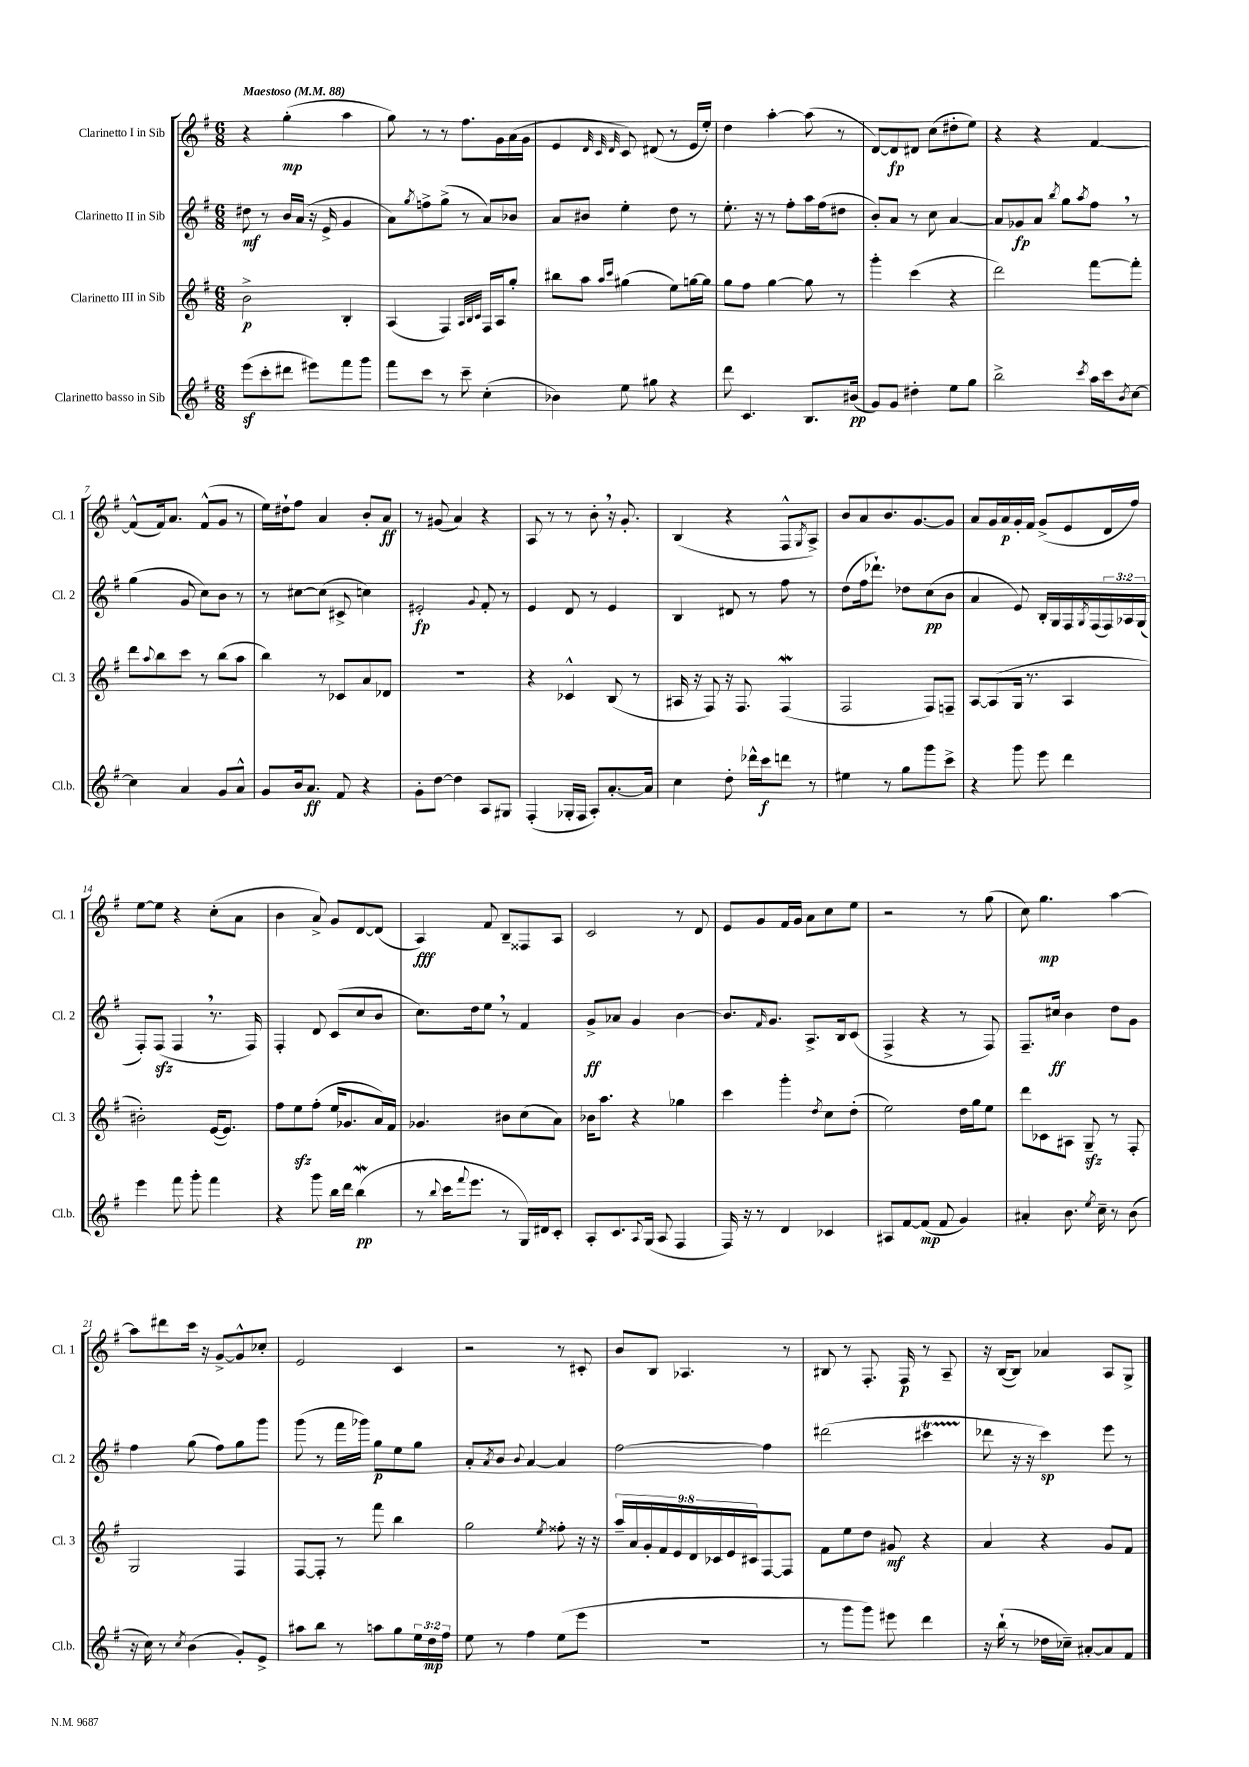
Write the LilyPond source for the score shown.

<<
\new StaffGroup <<
\new Staff = "s0" \with { instrumentName = "Clarinetto I in Sib" shortInstrumentName = "Cl. 1" } {
    \clef treble \key g \major \numericTimeSignature \time 6/8 \tempo "Maestoso" 4 = 88
    r4 g''4-.\mp( a''4 |
    g''8) r8 r8 fis''8. g'16 a'16( g'16 |
    e'4 \grace { d'32 c'32 d'32 } c'8) dis'8( r8 e'16 e''16-.) |
    d''4 a''4~-. a''8( r8 |
    d'8~) d'8\fp dis'8 c''8( dis''8-. e''8) |
    r4 r4 fis'4~ |
    fis'8-^( fis'16) a'8. fis'8-^( g'8 r8 |
    e''16) dis''16-! fis''8 a'4 b'8-. a'8\ff |
    r8 gis'8( a'4) r4 |
    a8 r8 r8 b'8-. \breathe r16 g'8.-. |
    b4( r4 fis8-^ \acciaccatura { g8 } a8->) |
    b'8 a'8 b'8. g'8.~ g'8 |
    a'8 g'16 a'16\p g'16-. fis'16 g'8->( e'8 d'16 fis''16) |
    e''8~ e''8 r4 c''8-.( a'8 |
    b'4 a'8->) g'8 d'8~ d'8( |
    a4\fff) fis'8 b8-- fisis8 a8 |
    c'2 r8 d'8 |
    e'8 g'8 fis'16 g'16 a'8 c''8 e''8 |
    r2 r8 g''8( |
    c''8) g''4.\mp a''4~ |
    a''8 dis'''8 c'''16 r16 g'8~-> g'8-^ ces''8-. |
    e'2 c'4 |
    r2 r8 cis'8-. |
    b'8 b8 aes4. r8 |
    bis8 r8 fis8.-. fis16\p r8 a8-- |
    r16 b16~( b8) aes'4 a8 g8-> \bar "|." |
}
\new Staff = "s1" \with { instrumentName = "Clarinetto II in Sib" shortInstrumentName = "Cl. 2" } {
    \clef treble \key g \major \numericTimeSignature \time 6/8 \override Staff.TupletNumber.text = #tuplet-number::calc-fraction-text
    dis''8\mf r8 b'16 a'16( r16 e'16-> g'4 |
    a'8) \acciaccatura { g''8 } f''8-> g''8->( r8 a'8) bes'8 |
    a'8 bis'8 e''4-. d''8 r8 |
    e''8.-. r16 r8 fis''8-. a''16 fis''16( dis''8 |
    b'8-.) a'8 r8 c''8 a'4~ |
    a'8 ges'8\fp a'8 \acciaccatura { b''8 } g''8 \acciaccatura { a''8 } fis''8 \breathe r8 |
    g''4( g'8 c''8) b'8 r8 |
    r8 cis''8~ cis''8( cis'8-> c''4) |
    eis'2-.\fp \appoggiatura { g'8 } fis'8-. r8 |
    e'4 d'8 r8 e'4 |
    b4 dis'8 r8 fis''8 r8 |
    d''8( fis''16 des'''8.-!) des''8 c''8\pp( b'8 |
    a'4 e'8) b16-. g16 fis16 \acciaccatura { g8 } fis16( \tuplet 3/2 { fis16) aes16 g16( } |
    fis8-.) fis8\sfz( fis4 \breathe r8. fis16) |
    fis4-. d'8 c'8( c''8 b'8 |
    c''8.) d''16 e''8 \breathe r8 fis'4 |
    g'8->\ff aes'8 g'4 b'4~ |
    b'8. \grace { fis'16 } g'8. a8.-> b16 c'8( |
    fis4-> r4 r8 fis8) |
    fis8.-- cis''16\ff b'4 d''8 g'8 |
    fis''4 g''8( fis''8) g''8 g'''8 |
    g'''8( r8 fis'''16 ges'''16) g''8\p e''8 g''8 |
    a'8-. \acciaccatura { a'8 } b'8 \appoggiatura { b'8 } a'4~ a'4 |
    fis''2~ fis''4 |
    dis'''2( cis'''4\startTrillSpan |
    des'''8\stopTrillSpan r16 r16 c'''4\sp) e'''8 r8 \bar "|." |
}
\new Staff = "s2" \with { instrumentName = "Clarinetto III in Sib" shortInstrumentName = "Cl. 3" } {
    \clef treble \key g \major \numericTimeSignature \time 6/8 \override Staff.TupletNumber.text = #tuplet-number::calc-fraction-text
    b'2->\p b4-. |
    a4( fis4) \grace { a32 b32 c'32 } fis16 a16 g''8-. |
    bis''8 a''8 \grace { a''16 c'''16 } gis''4( e''8) g''16~ g''16 |
    g''8 fis''8 g''4~ g''8 r8 |
    g'''4-. c'''4( r4 |
    d'''2) fis'''8~ fis'''8-. |
    d'''8 \appoggiatura { a''8 } b''8 c'''8 r8 b''8( a''8 |
    b''4) r8 ces'8 a'8 des'8 |
    R2. |
    r4 ces'4-^ b8( r8 |
    ais16 r16 fis8) r16 fis8. fis4\mordent( |
    fis2 fis8) f8-- |
    a8~ a8( g16 r8. a4 |
    bis'2-.) e'16~( e'8.) |
    fis''8 e''8\sfz fis''8-.( e''16 ges'8. a'16) fis'16 |
    ges'4. bis'8 c''8( a'8) |
    bes'16 a''8. r4 ges''4 |
    c'''4 g'''4-. \acciaccatura { d''8 } c''8 d''8-.( |
    e''2) d''16 g''16 e''8 |
    d'''8 ces'8 ais8 g8--\sfz r8 fis8-. |
    g2 fis4 |
    fis8~ fis8-. r8 fis'''8 b''4 |
    g''2 \acciaccatura { e''8 } fisis''8-. r16 r16 |
    \tuplet 9/8 { a''16-- a'16 g'16-. fis'16 e'16 d'16 ces'16 e'16 cis'16 } fis8~ fis8 |
    fis'8 e''8 d''8 gis'8\mf r4 |
    a'4 r4 g'8 fis'8 \bar "|." |
}
\new Staff = "s3" \with { instrumentName = "Clarinetto basso in Sib" shortInstrumentName = "Cl.b." } {
    \clef treble \key g \major \numericTimeSignature \time 6/8 \override Staff.TupletNumber.text = #tuplet-number::calc-fraction-text
    e'''8\sf( c'''8-. dis'''8 eis'''8) fis'''8 g'''8 |
    fis'''8 c'''8 r8 c'''8-- c''4-.( |
    bes'4) e''8 gis''8 r4 |
    d'''8 c'4. b8. bis'16\pp( |
    g'8) g'8 dis''4-. e''8 g''8 |
    b''2-> \acciaccatura { c'''8 } a''16 c'''16 \acciaccatura { b'8 } c''8~ |
    c''4 a'4 g'8 a'8-^ |
    g'8 b'16 a'8.\ff fis'8 r4 |
    g'8-. d''8~ d''4 a8 gis8 |
    fis4-.( ges16-. fis16 a8-.) a'8.~-. a'16 |
    c''4 d''8-. des'''16-^ c'''16\f d'''8 r8 |
    eis''4 r8 g''8 g'''8 c'''8-> |
    r4 g'''8 e'''8 d'''4 |
    e'''4 fis'''8 g'''8-. fis'''4 |
    r4 g'''8 b''16 d'''16 b''4\mordent\pp( |
    r8 \appoggiatura { b''8 } c'''16 \appoggiatura { fis'''8 } e'''8. r8 g16) dis'16 c'8-. |
    a8-. c'8. \appoggiatura { a8 } g16( a8 fis4 |
    fis16) r16 r8 d'4 ces'4 |
    ais8 fis'8~ fis'8\mp( fis'8 g'4) |
    ais'4-. b'8. \acciaccatura { e''8 } c''16-- r8 b'8( |
    r16 c''16) r8 \acciaccatura { c''8 } b'4( g'8-.) e'8-> |
    ais''8 b''8 r8 a''8 g''8 \tuplet 3/2 { e''16 d''16\mp fis''16 } |
    e''8 r8 fis''4 e''8( e'''8 |
    R2. |
    r8 g'''8 g'''8) eis'''8 d'''4 |
    r16 b''16-!( r8 des''16 ces''16--) ais'8~-. ais'8 fis'8 \bar "|." |
}
>>
>>
